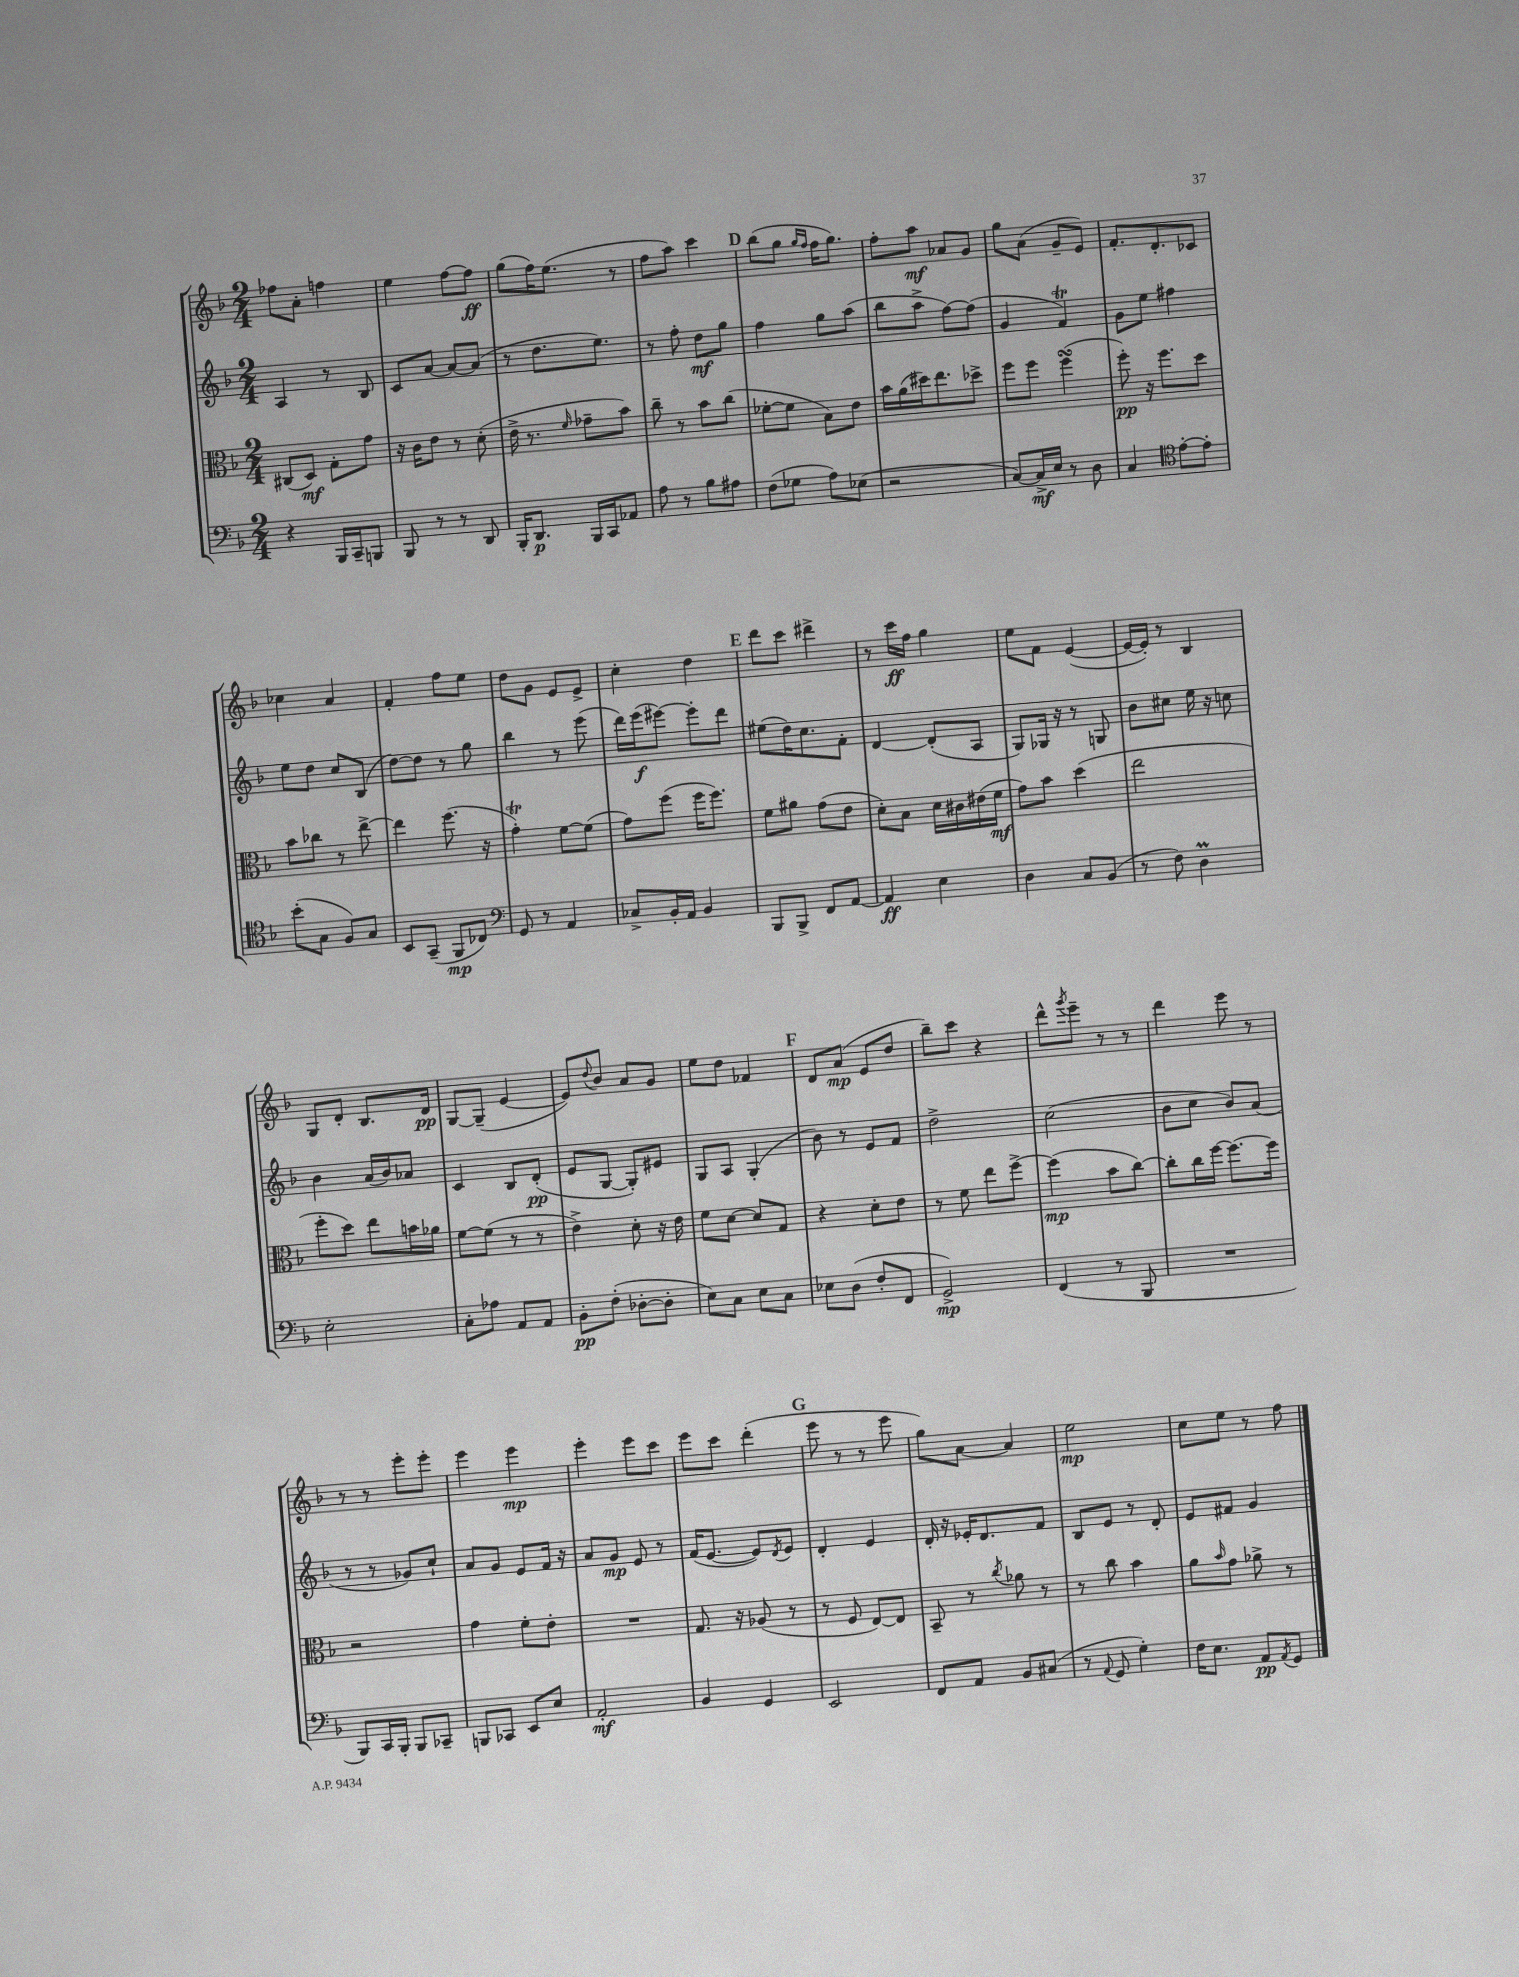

**kern	**dynam	**kern	**dynam	**kern	**dynam	**kern	**dynam
*part4	*part4	*part3	*part3	*part2	*part2	*part1	*part1
*staff4	*staff4	*staff3	*staff3	*staff2	*staff2	*staff1	*staff1
*clefF4	*	*clefC3	*	*clefG2	*	*clefG2	*
*k[b-]	*	*k[b-]	*	*k[b-]	*	*k[b-]	*
*M2/4	*	*M2/4	*	*M2/4	*	*M2/4	*
=25	=25	=25	=25	=25	=25	=25	=25
4r	.	(8C#X/L	.	4A/	.	8ff-X\L	.
.	.	8D/J)	mf	.	.	8a'\J	.
16BBB-/LL	.	8G'\L	.	8r	.	4ffn\	.
16CC~/J	.	.	.	.	.	.	.
8BBBn/J	.	8g\J	.	8B-/	.	.	.
=26	=26	=26	=26	=26	=26	=26	=26
8BBB-/	.	16r	.	8c/L	.	4ee\	.
.	.	16c\KL	.	.	.	.	.
8r	.	8e\J	.	[8a/J	.	.	.
8r	.	8r	.	8a/L_	.	[8ff\L	.
8DD/	.	(8d'\	.	(8a/J]	.	8ff\J]	ff
=27	=27	=27	=27	=27	=27	=27	=27
16BBB-'/KL	.	16e^\	.	8r	.	(8gg\L	.
8.DD/J	p	8.r	.	.	.	.	.
.	.	.	.	8.dd\L	.	16ff\K)	.
.	.	.	.	.	.	(8.ee\J	.
.	.	16qqf/	.	.	.	.	.
16BBB-/LL	.	8g-X~\L	.	.	.	.	.
16CC/J	.	.	.	8.ee\J)	.	.	.
8AA-X/J	.	8b-\J)	.	.	.	8r	.
=28	=28	=28	=28	=28	=28	=28	=28
8A\	.	8cc~\	.	8r	.	8ff\L	.
8r	.	8r	.	8ff'\	.	8aa\J)	.
8B-\L	.	8b-\L	.	8dd\L	mf	4ccc\	.
8A#X\J	.	(8cc\J	.	8gg\J	.	.	.
!!LO:REH:place=s1:t=D
=29	=29	=29	=29	=29	=29	=29	=29
(8F\L	.	[8f-X'\L	.	4ff\	.	(8bb-\L	.
8G-X\J	.	8f-\J]	.	.	.	8gg\J	.
.	.	.	.	.	.	16qqgg/LL	.
.	.	.	.	.	.	16qqff/JJ	.
8A\L)	.	8B-\L)	.	8gg\L	.	16ff\KL	.
.	.	.	.	.	.	8.gg\J)	.
(8E-X\J	.	8e\J	.	(8aa\J	.	.	.
=30	=30	=30	=30	=30	=30	=30	=30
2r	.	16b-\LL	.	8bb-\L	.	8ff'\L	.
.	.	(16a\	.	.	.	.	.
.	.	16dd#X\J)	.	8aa^\J	.	8aa\J	mf
.	.	8.ee\	.	.	.	.	.
.	.	.	.	[8ff\L)	.	8a-X/L	.
.	.	8dd-X^\J	.	(8ff\J]	.	8g/J	.
=31	=31	=31	=31	=31	=31	=31	=31
[8C/L)	.	8ff\L	.	4g/	.	8gg\L	.
16C^/L]	mf	8ff\J	.	.	.	(8a\J	.
16E/JJ	.	.	.	.	.	.	.
8r	.	(4ffsSSs\	.	4fT/)	.	8g~/L	.
8D\	.	.	.	.	.	8e/J)	.
=32	=32	=32	=32	=32	=32	=32	=32
4C/	.	8ff'\)	pp	8g\L	.	8.f'/L	.
.	.	16r	.	8ee\J	.	.	.
.	.	8.ff\L	.	.	.	8.d'/	.
*clefC4	*	*	*	*	*	*	*
[8e'\L	.	.	.	4ff#X\	.	.	.
8e'\J]	.	8dd\J	.	.	.	8c-X/J	.
!!LO:LB:g=z
=33	=33	=33	=33	=33	=33	=33	=33
(8b-'\L	.	8b-\L	.	8ee\L	.	4cc-X\	.
8G\J	.	8cc-X\J	.	8dd\J	.	.	.
8F/L)	.	8r	.	8cc/L	.	4a/	.
8G/J	.	[8ee^\	.	(8B-/J	.	.	.
=34	=34	=34	=34	=34	=34	=34	=34
8BB-/L	.	4ee\]	.	[8dd\L)	.	4f'/	.
(8GG~/J	.	.	.	8dd\J]	.	.	.
8FF/L	mp	(8.ff\	.	8r	.	8ff\L	.
8C-X/J)	.	.	.	8gg\	.	8ee\J	.
.	.	16r	.	.	.	.	.
=35	=35	=35	=35	=35	=35	=35	=35
*clefF4	*	*	*	*	*	*	*
8GG/	.	4gT'\)	.	4bb-\	.	8dd\L	.
8r	.	.	.	.	.	8g\J	.
4AA/	.	[8f\L	.	8r	.	8e/L	.
.	.	(8f\J]	.	(8eee\	.	8e^/J	.
=36	=36	=36	=36	=36	=36	=36	=36
8C-X^/L	.	8g\L)	.	16ddd\LL)	.	4cc'\	.
.	.	.	.	(16eee\J	f	.	.
16BB-'/L	.	(8ff\J	.	[8eee#X\J)	.	.	.
16AA/JJ	.	.	.	.	.	.	.
4BB-/	.	16ff\KL	.	8eee#'\L]	.	4dd\	.
.	.	8.ff\J)	.	.	.	.	.
.	.	.	.	8ddd\J	.	.	.
!!LO:REH:place=s1:t=E
=37	=37	=37	=37	=37	=37	=37	=37
8BBB-/L	.	8f\L	.	(8ee#X\L	.	8ddd\L	.
8BBB-^/J	.	8a#X\J	.	16dd\K)	.	8ccc\J	.
.	.	.	.	8.cc\	.	.	.
8FF/L	.	(8g\L	.	.	.	4ddd#X^\	.
[8AA/J	.	8e\J	.	8f'\J	.	.	.
=38	=38	=38	=38	=38	=38	=38	=38
4AA/]	ff	8d'\L)	.	[4d/	.	8r	.
.	.	8B-\J	.	.	.	16ccc\LL	ff
.	.	.	.	.	.	16ff\JJ	.
4E\	.	16d\LL	.	(8d'/L]	.	4gg\	.
.	.	16c#X\	.	.	.	.	.
.	.	(16e#X\	.	8A/J	.	.	.
.	.	16f\JJ	mf	.	.	.	.
=39	=39	=39	=39	=39	=39	=39	=39
4D\	.	8g\L)	.	8G/L)	.	8ee\L	.
.	.	8b-\J	.	16G-X/Jk	.	8f\J	.
.	.	.	.	16r	.	.	.
8C/L	.	(4dd\	.	8r	.	([4e/	.
(8BB-/J	.	.	.	8Gn/	.	.	.
=40	=40	=40	=40	=40	=40	=40	=40
8r	.	2ee\	.	8b-\L	.	16e/LL_	.
.	.	.	.	.	.	16e'/JJ])	.
8F\)	.	.	.	8cc#X\J	.	8r	.
4DM\	.	.	.	16ee\	.	4B-/	.
.	.	.	.	16r	.	.	.
.	.	.	.	8ccn\	.	.	.
!!LO:LB:g=z
=41	=41	=41	=41	=41	=41	=41	=41
2E'\	.	8ff'\L	.	4b-\	.	8G/L	.
.	.	8dd\J)	.	.	.	8d'/J	.
.	.	8ee\L	.	(16a/LL	.	8.B-/L	.
.	.	.	.	16b-/J)	.	.	.
.	.	16bn\L	.	8a-X/J	.	.	.
.	.	16a-X\JJ	.	.	.	16d/Jk	pp
=42	=42	=42	=42	=42	=42	=42	=42
8C'\L	.	[8f\L	.	4c/	.	[8G/L	.
8A-X\J	.	(8f\J]	.	.	.	(8G~/J]	.
8AA/L	.	8r	.	8B-/L	.	[4e/	.
8AA/J	.	8r	.	(8d'/J	pp	.	.
=43	=43	=43	=43	=43	=43	=43	=43
8BB-'\L	pp	4e^\)	.	8e/L	.	8e/L])	.
.	.	.	.	.	.	8qqdd/	.
(8F'\J	.	.	.	[8G/J	.	8b-/J	.
[8D-X'\L	.	8d'\	.	8G'/L])	.	8a/L	.
8D-'\J]	.	16r	.	8e#X/J	.	8g/J	.
.	.	16e\	.	.	.	.	.
=44	=44	=44	=44	=44	=44	=44	=44
8E\L)	.	8f\L	.	8G/L	.	8ee\L	.
8C\J	.	[8d\J	.	8A/J	.	8dd\J	.
8E\L	.	8d/L]	.	(4G'/	.	4f-X/	.
8C\J	.	8G/J	.	.	.	.	.
!!LO:REH:place=s1:t=F
=45	=45	=45	=45	=45	=45	=45	=45
8E-X\L	.	4r	.	8b-\)	.	8d/L	.
(8D\J	.	.	.	8r	.	(8a/J	mp
8F'/L	.	8d'\L	.	8e/L	.	8e/L	.
8FF/J	.	8e\J	.	8f/J	.	8dd/J	.
=46	=46	=46	=46	=46	=46	=46	=46
2GG^/)	mp	8r	.	2dd^\	.	8bb-~\L)	.
.	.	8f\	.	.	.	8ccc\J	.
.	.	8ee\L	.	.	.	4r	.
.	.	[8ff^\J	.	.	.	.	.
=47	=47	=47	=47	=47	=47	=47	=47
(4FF/	.	(4ff\]	mp	(2cc\	.	8ddd^^\L	.
.	.	.	.	.	.	8qggg/	.
.	.	.	.	.	.	8eee~\J	.
8r	.	8b-\L	.	.	.	8r	.
8BBB-/	.	[8cc\J)	.	.	.	8r	.
=48	=48	=48	=48	=48	=48	=48	=48
2r	.	8cc'\L]	.	8b-\L	.	4ddd\	.
.	.	16cc\L	.	8cc\J	.	.	.
.	.	[16ff\JJ	.	.	.	.	.
.	.	8.ff\L_	.	8b-/L)	.	8eee\	.
.	.	.	.	(8a/J	.	8r	.
.	.	16ff\Jk]	.	.	.	.	.
!!LO:LB:g=z
=49	=49	=49	=49	=49	=49	=49	=49
8BBB-/L)	.	2r	.	8r	.	8r	.
16CC/L	.	.	.	8r	.	8r	.
16BBB-'/JJ	.	.	.	.	.	.	.
8BBB-/L	.	.	.	8g-X/L)	.	8eee'\L	.
8CC-X~/J	.	.	.	8cc`/J	.	8eee'\J	.
=50	=50	=50	=50	=50	=50	=50	=50
8BBBn/L	.	4g\	.	8a/L	.	4eee\	.
8CC-X/J	.	.	.	8g/J	.	.	.
8EE/L	.	8f'\L	.	8e/L	.	4eee\	mp
8E/J	.	8e'\J	.	16f/Jk	.	.	.
.	.	.	.	16r	.	.	.
=51	=51	=51	=51	=51	=51	=51	=51
2AA'/	mf	2r	.	8a/L	.	4eee'\	.
.	.	.	.	8g/J	mp	.	.
.	.	.	.	8e/	.	8eee\L	.
.	.	.	.	8r	.	8ccc\J	.
=52	=52	=52	=52	=52	=52	=52	=52
4BB-/	.	8.G/	.	(16f/KL	.	8eee\L	.
.	.	.	.	[8.e/J	.	.	.
.	.	.	.	.	.	8ccc\J	.
.	.	16r	.	.	.	.	.
4GG/	.	(8A-X/	.	8e/L])	.	(4ddd'\	.
.	.	.	.	8qd/	.	.	.
.	.	8r	.	8e/J	.	.	.
!!LO:REH:place=s1:t=G
=53	=53	=53	=53	=53	=53	=53	=53
2EE/	.	8r	.	4d'/	.	8eee\	.
.	.	8F/	.	.	.	8r	.
.	.	[8E/L)	.	4e/	.	8r	.
.	.	8E/J]	.	.	.	8eee\	.
=54	=54	=54	=54	=54	=54	=54	=54
8FF/L	.	8BB-~/	.	16d'/	.	8gg\L)	.
.	.	.	.	16r	.	.	.
8AA/J	.	8r	.	16e-X'/KL	.	[8a\J	.
.	.	.	.	8.d/	.	.	.
.	.	8qcc/	.	.	.	.	.
8BB-/L	.	8a-X\	.	.	.	4a/]	.
(8C#X/J	.	8r	.	8f/J	.	.	.
=55	=55	=55	=55	=55	=55	=55	=55
8r	.	8r	.	8B-/L	.	2ee\	mp
8qqAA/	.	.	.	.	.	.	.
8GG/	.	8cc\	.	8e/J	.	.	.
4G'\)	.	4b-\	.	8r	.	.	.
.	.	.	.	8d'/	.	.	.
=56	=56	=56	=56	=56	=56	=56	=56
16F\KL	.	8a\L	.	8e/L	.	8cc\L	.
8.E\J	.	.	.	.	.	.	.
.	.	16qqb-/	.	.	.	.	.
.	.	8g\J	.	8f#X/J	.	8ee\J	.
8AA/L	pp	8a-X^\	.	4g/	.	8r	.
8qAA/	.	.	.	.	.	.	.
8GG/J	.	8r	.	.	.	8ff\	.
==	==	==	==	==	==	==	==
*-	*-	*-	*-	*-	*-	*-	*-
